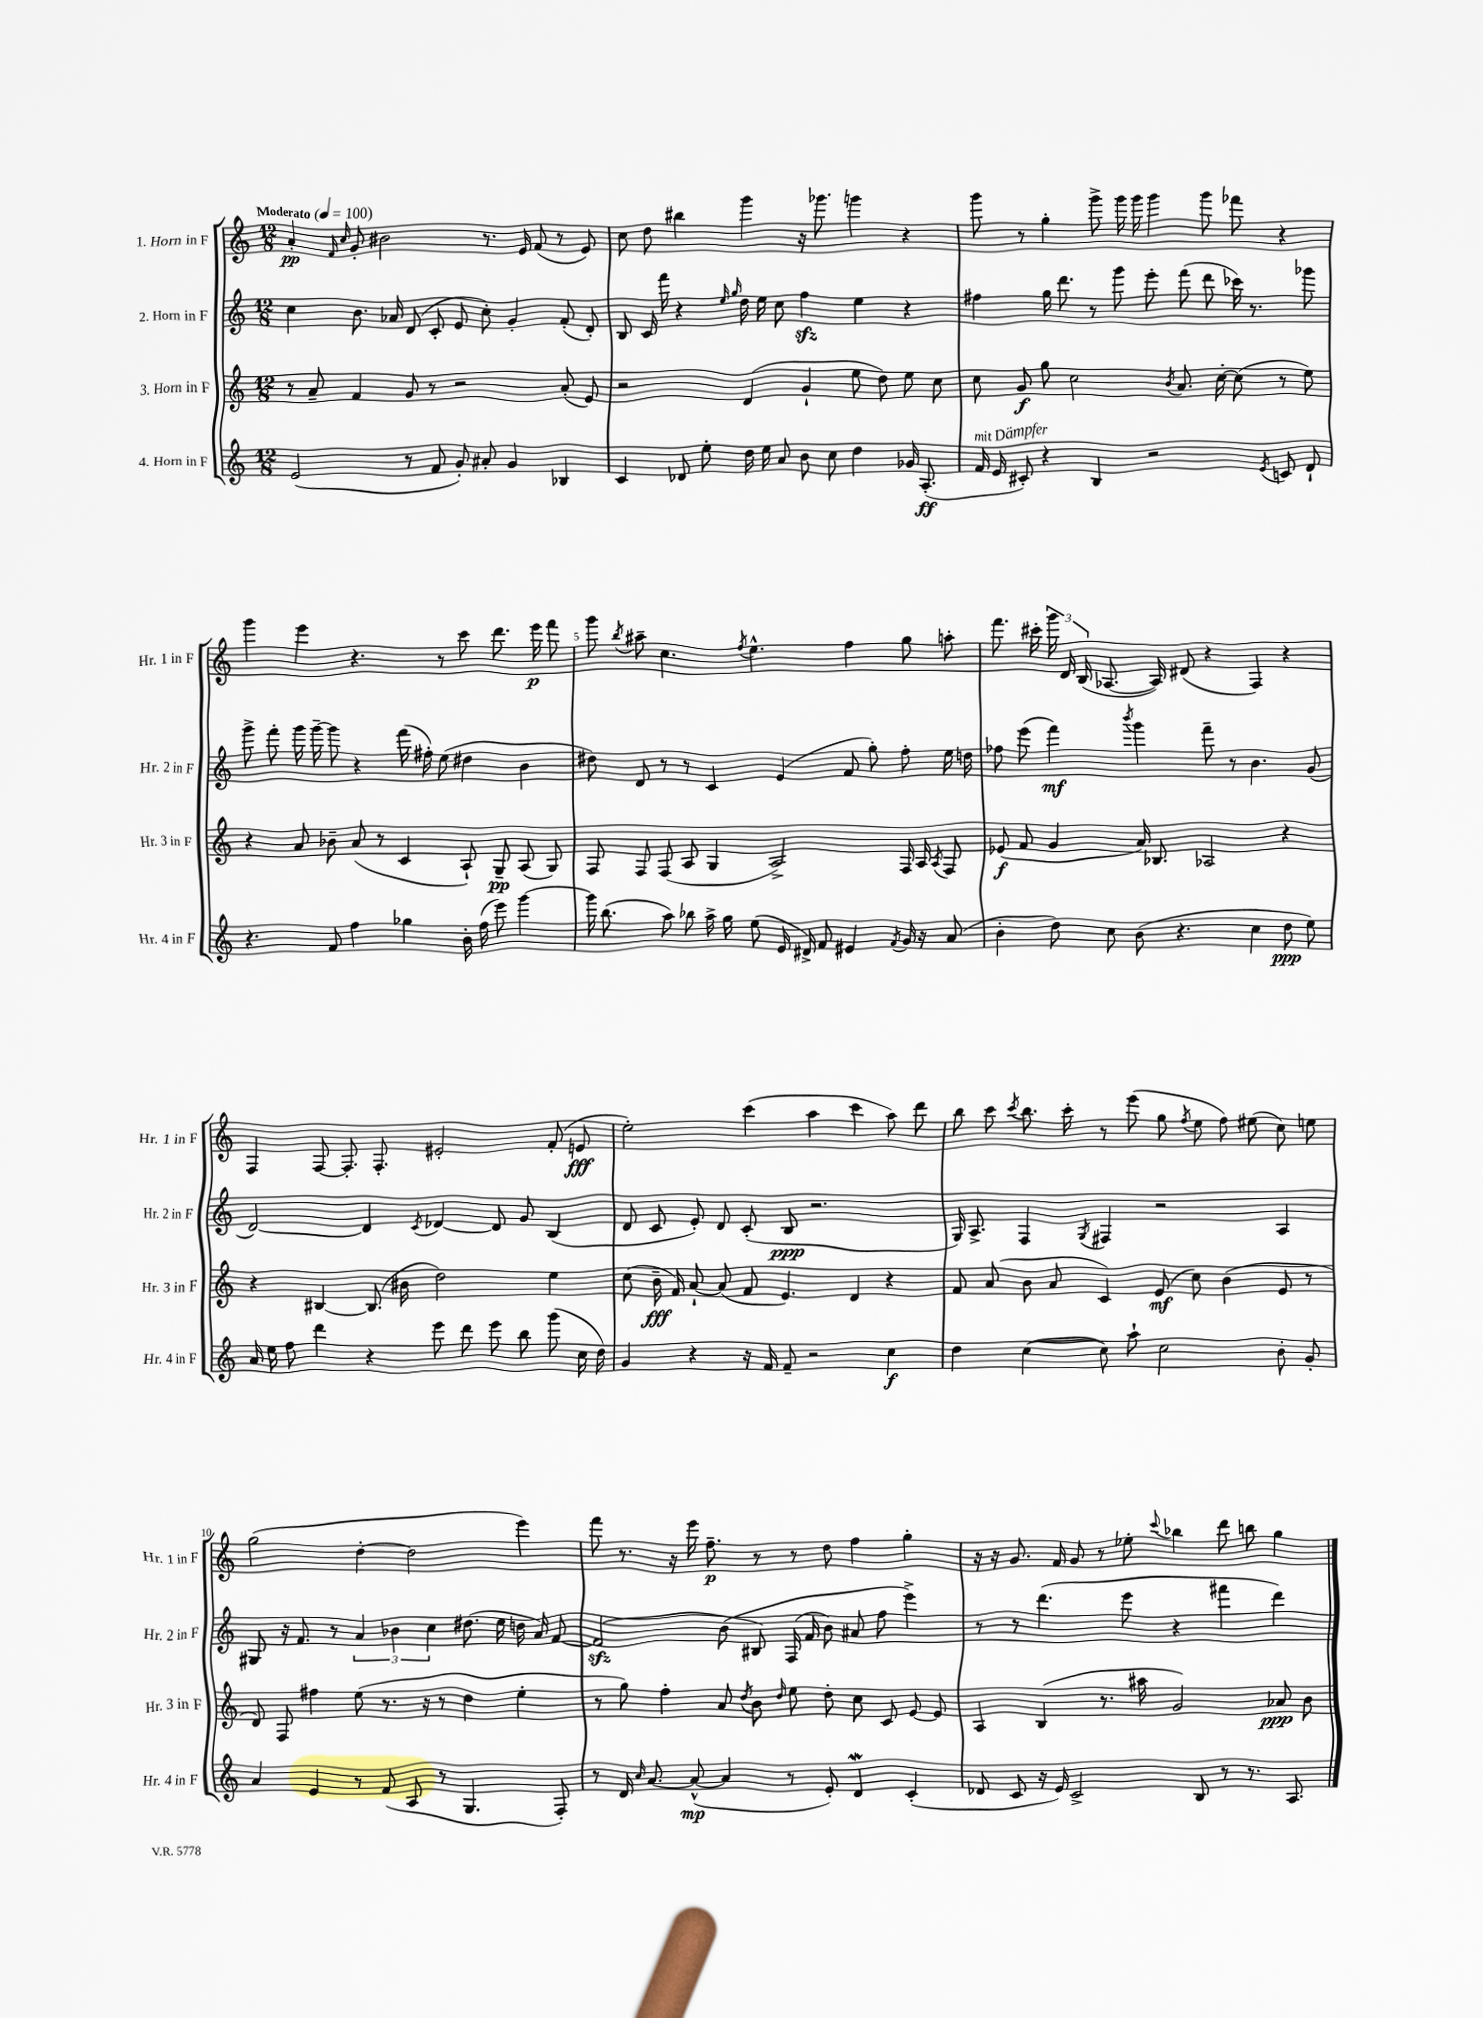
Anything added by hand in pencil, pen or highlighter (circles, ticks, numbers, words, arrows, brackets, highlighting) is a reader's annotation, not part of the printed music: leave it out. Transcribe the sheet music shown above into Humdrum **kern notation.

**kern	**dynam	**kern	**dynam	**kern	**dynam	**kern	**dynam
*part4	*part4	*part3	*part3	*part2	*part2	*part1	*part1
*staff4	*staff4	*staff3	*staff3	*staff2	*staff2	*staff1	*staff1
*I"4. Horn in F	*	*I"3. Horn in F	*	*I"2. Horn in F	*	*I"1. Horn in F	*
*I'Hr. 4 in F	*	*I'Hr. 3 in F	*	*I'Hr. 2 in F	*	*I'Hr. 1 in F	*
*clefG2	*	*clefG2	*	*clefG2	*	*clefG2	*
*k[]	*	*k[]	*	*k[]	*	*k[]	*
*M12/8	*	*M12/8	*	*M12/8	*	*M12/8	*
*MM100	*	*MM100	*	*MM100	*	*MM100	*
=1	=1	=1	=1	=1	=1	=1	=1
!	!	!	!	!	!	!LO:TX:a:B:t=Moderato	!
(2e/	.	8r	.	4cc\	.	4a'/	pp
.	.	8a~/	.	.	.	.	.
.	.	.	.	.	.	16qqf/	.
.	.	.	.	.	.	16qqcc/	.
.	.	4f/	.	8.b\	.	8g'/	.
.	.	.	.	.	.	2b#X\	.
.	.	.	.	16a-X/	.	.	.
8r	.	8g/	.	(8d/	.	.	.
8f/	.	8r	.	8c'/	.	.	.
8g'/)	.	2r	.	8e/	.	.	.
8a#X'/	.	.	.	8cc'\)	.	8.r	.
4g/	.	.	.	4g'/	.	.	.
.	.	.	.	.	.	16e/	.
.	.	.	.	.	.	(8f/	.
4B-X/	.	(8a'/	.	(8f'/	.	8r	.
.	.	8e/)	.	8d'/)	.	8e/)	.
=2	=2	=2	=2	=2	=2	=2	=2
4c/	.	2r	.	8B/	.	8cc\	.
.	.	.	.	16c/	.	8dd\	.
.	.	.	.	16fff\	.	.	.
8d-X/	.	.	.	4r	.	4bb#X\	.
8ee'\	.	.	.	.	.	.	.
.	.	.	.	16qqee/	.	.	.
.	.	.	.	16qqgg/	.	.	.
16dd\	.	(4d/	.	16dd\	.	4ggg\	.
16ee\	.	.	.	16ee\	.	.	.
8a/	.	.	.	8cc\	.	.	.
8b\	.	4g`/	.	4ffzz\	.	16r	.
.	.	.	.	.	.	8.ggg-X\	.
8cc\	.	.	.	.	.	.	.
4dd\	.	8ee\	.	4ee\	.	4gggn\	.
.	.	8dd\)	.	.	.	.	.
16g-X/	.	8ee\	.	4r	.	4r	.
(8.A'/	ff	.	.	.	.	.	.
.	.	8cc\	.	.	.	.	.
=3	=3	=3	=3	=3	=3	=3	=3
!LO:TX:a:i:t=mit Dämpfer	!	!	!	!	!	!	!
16f/	.	8cc\	.	4ff#X\	.	8ggg\	.
16e/	.	.	.	.	.	.	.
8c#X'/)	.	8g/	f	.	.	8r	.
4r	.	8gg\	.	16gg\	.	4gg'\	.
.	.	.	.	8.ddd\	.	.	.
.	.	2cc\	.	.	.	.	.
4B/	.	.	.	8r	.	8ggg^\	.
.	.	.	.	8ggg\	.	16ggg\	.
.	.	.	.	.	.	16ggg\	.
2r	.	.	.	8eee'\	.	4ggg\	.
.	.	8qb/	.	.	.	.	.
.	.	8.a/	.	(8fff\	.	.	.
.	.	.	.	8ddd\	.	8ggg\	.
.	.	[16cc'\	.	.	.	.	.
.	.	(8cc\]	.	16ccc-X\)	.	8fff-X\	.
.	.	.	.	8.r	.	.	.
8qe/	.	.	.	.	.	.	.
8cn/	.	8r	.	.	.	4r	.
8d`/	.	8ee\)	.	8ggg-X\	.	.	.
!!LO:LB:g=z
=4	=4	=4	=4	=4	=4	=4	=4
4.r	.	4r	.	8ggg^\	.	4ggg\	.
.	.	.	.	8fff'\	.	.	.
.	.	8a/	.	16ggg\	.	4eee\	.
.	.	.	.	[16ggg~\	.	.	.
8f/	.	8b-X~\	.	8ggg\]	.	.	.
4ff\	.	(8a/	.	4r	.	4.r	.
.	.	8r	.	.	.	.	.
4gg-X\	.	4c/	.	(16fff\	.	.	.
.	.	.	.	16ff#X'\)	.	.	.
.	.	.	.	(8ee\	.	8r	.
16b'\	.	8A`/)	.	4dd#X\	.	8ccc\	.
(16ff\	.	.	.	.	.	.	.
8eee\)	.	8G~/	pp	.	.	8.ddd\	.
[4ggg\	.	(8A/	.	4b\	.	.	.
.	.	.	.	.	.	16eee\	p
.	.	8G/)	.	.	.	8fff\	.
=5	=5	=5	=5	=5	=5	=5	=5
16ggg\]	.	8F/	.	8dd#X\)	.	8ggg\	.
(8.bb\	.	.	.	.	.	.	.
.	.	.	.	.	.	8qbb/	.
.	.	8F/	.	8d/	.	8aa#X~\	.
8aa\)	.	(8F/	.	8r	.	4.cc\	.
8bb-X\	.	8A/	.	8r	.	.	.
16aa^\	.	4G/	.	4c/	.	.	.
16gg\	.	.	.	.	.	.	.
.	.	.	.	.	.	8qff/	.
(8ee\	.	.	.	.	.	4.ee^^\	.
16e/	.	2A^/)	.	(4e/	.	.	.
16d#X^/)	.	.	.	.	.	.	.
8f/	.	.	.	.	.	.	.
4e#X/	.	.	.	8f/	.	4ff\	.
.	.	.	.	8gg'\)	.	.	.
8qf/	.	.	.	.	.	.	.
16g/	.	16F/	.	8ff'\	.	8gg\	.
16r	.	16A/	.	.	.	.	.
.	.	8qA/	.	.	.	.	.
(8a/	.	8F/	.	16ee\	.	8aan'\	.
.	.	.	.	16ddn\	.	.	.
=6	=6	=6	=6	=6	=6	=6	=6
4b'\	.	(8e-X/	f	8ff-X\	.	8.fff\	.
.	.	8f/	.	(8eee\	.	.	.
.	.	.	.	.	.	16ccc#X'\	.
8dd\)	.	4g/	.	4fff\)	mf	24ggg\	.
.	.	.	.	.	.	24d/	.
.	.	.	.	.	.	(24B/	.
8cc\	.	.	.	.	.	[8.A-X/	.
.	.	.	.	8qbbb/	.	.	.
(8b\	.	16a/)	.	4ggg\	.	.	.
.	.	8.B-X/	.	.	.	16A-/])	.
4.r	.	.	.	.	.	(8d#X/	.
.	.	2A-X/	.	8fff~\	.	4r	.
.	.	.	.	8r	.	.	.
4cc\	.	.	.	4.b\	.	4F/)	.
8dd\	ppp	4r	.	.	.	4r	.
8ee\)	.	.	.	(8g/	.	.	.
!!LO:LB:g=z
=7	=7	=7	=7	=7	=7	=7	=7
16a/	.	4r	.	[2d/)	.	4F/	.
16ee\	.	.	.	.	.	.	.
8ff\	.	.	.	.	.	.	.
4ddd\	.	[4B#X/	.	.	.	[8F/	.
.	.	.	.	.	.	8.F'/]	.
4r	.	(8.B#/]	.	4d/]	.	.	.
.	.	.	.	.	.	8.F'/	.
.	.	16b#X\	.	.	.	.	.
.	.	.	.	8qc/	.	.	.
8eee\	.	2dd\)	.	[4d-X/	.	2e#X'/	.
8ddd\	.	.	.	.	.	.	.
8eee\	.	.	.	8d-/]	.	.	.
8bb\	.	.	.	8g/	.	.	.
(8ggg\	.	4ee\	.	(4B/	.	(8f'/	.
16cc\	.	.	.	.	.	8en/	fff
16dd\)	.	.	.	.	.	.	.
=8	=8	=8	=8	=8	=8	=8	=8
4g/	.	(8cc\	.	8d/	.	2ee'\)	.
.	.	16b~\	fff	8c/	.	.	.
.	.	16f/)	.	.	.	.	.
4r	.	[8a`/	.	8e'/)	.	.	.
.	.	(8a/]	.	8d/	.	.	.
16r	.	8f/	.	(8c'/	.	(4ccc\	.
16f/	.	.	.	.	.	.	.
8f~/	.	4.e/)	.	8B/	ppp	.	.
2r	.	.	.	2.r	.	4aa\	.
.	.	4d/	.	.	.	4ccc\	.
4cc\	f	4r	.	.	.	8aa\)	.
.	.	.	.	.	.	8ddd\	.
=9	=9	=9	=9	=9	=9	=9	=9
4dd\	.	8f/	.	16G/)	.	8bb\	.
.	.	.	.	8.A^/	.	.	.
.	.	(8a/	.	.	.	8ccc\	.
.	.	.	.	.	.	8qccc/	.
([4cc\	.	8b\	.	4F/	.	8.bb\	.
.	.	8a/	.	.	.	.	.
.	.	.	.	.	.	16ccc'\	.
.	.	.	.	8qG/	.	.	.
8cc\])	.	4c/)	.	4F#X/	.	8r	.
8aa`\	.	.	.	.	.	(8eee\	.
2cc\	.	(8e/	mf	2r	.	8gg\	.
.	.	.	.	.	.	8qff/	.
.	.	8cc\)	.	.	.	8ee\	.
.	.	(4b\	.	.	.	8ff\)	.
.	.	.	.	.	.	(8ee#X\	.
8b'\	.	8e/	.	4A/	.	8cc\)	.
8g'/	.	8r	.	.	.	8een\	.
!!LO:LB:g=z
=10	=10	=10	=10	=10	=10	=10	=10
4a/	.	8d/)	.	8G#X/	.	(2gg\	.
.	.	8F/	.	16r	.	.	.
.	.	.	.	8.f/	.	.	.
4e/	.	4ff#X\	.	.	.	.	.
.	.	.	.	8r	.	.	.
8r	.	(8ee\	.	6a/	.	[4dd'\	.
(8f/	.	8.r	.	.	.	.	.
.	.	.	.	6b-X\	.	.	.
8A/	.	.	.	.	.	2dd\]	.
.	.	16r	.	.	.	.	.
.	.	.	.	6cc\	.	.	.
8r	.	8r	.	.	.	.	.
4.G/	.	4dd\	.	(8.dd#X\	.	.	.
.	.	.	.	16ee\	.	.	.
.	.	4ee'\	.	16ddn\	.	4eee\)	.
.	.	.	.	16a/)	.	.	.
8F'/)	.	.	.	[8f/	.	.	.
=11	=11	=11	=11	=11	=11	=11	=11
8r	.	8r	.	(2fzz/]	.	8fff\	.
16d/	.	8gg\)	.	.	.	8.r	.
16qqcc/	.	.	.	.	.	.	.
[8.a/	.	.	.	.	.	.	.
.	.	4ff'\	.	.	.	.	.
.	.	.	.	.	.	16r	.
(8a^^/_	mp	.	.	.	.	16eee\	.
.	.	.	.	.	.	8.ff~\	p
4a/]	.	8a/	.	(8b\	.	.	.
.	.	8qdd/	.	.	.	.	.
.	.	8b\	.	8B#X/)	.	8r	.
.	.	16qqdd/	.	.	.	.	.
8r	.	8ee\	.	(16F/	.	8r	.
.	.	.	.	16f/	.	.	.
8e'/)	.	8dd'\	.	8b\)	.	8dd\	.
4dW/	.	8cc\	.	8a#X/	.	4ff\	.
.	.	8c/	.	8ff\	.	.	.
(4c'/	.	[8e/	.	4eee^\)	.	4gg'\	.
.	.	8e/]	.	.	.	.	.
=12	=12	=12	=12	=12	=12	=12	=12
8d-X/	.	4A/	.	8r	.	16r	.
.	.	.	.	.	.	16r	.
8c/	.	.	.	8r	.	8.g/	.
16r	.	(4B/	.	(4.ddd\	.	.	.
16e/)	.	.	.	.	.	16f/	.
2c^/	.	.	.	.	.	8g/	.
.	.	8.r	.	.	.	8r	.
.	.	.	.	8eee\	.	8ee-X'\	.
.	.	16aa#X\	.	.	.	.	.
.	.	.	.	.	.	8qqccc/	.
.	.	2g/)	.	4r	.	4bb-X\	.
8B/	.	.	.	.	.	.	.
8r	.	.	.	4fff#X\	.	8ddd\	.
8.r	.	.	.	.	.	8bbn\	.
.	.	8a-X/	ppp	4ddd\)	.	4gg\	.
8.A/	.	.	.	.	.	.	.
.	.	8b\	.	.	.	.	.
==	==	==	==	==	==	==	==
*-	*-	*-	*-	*-	*-	*-	*-
